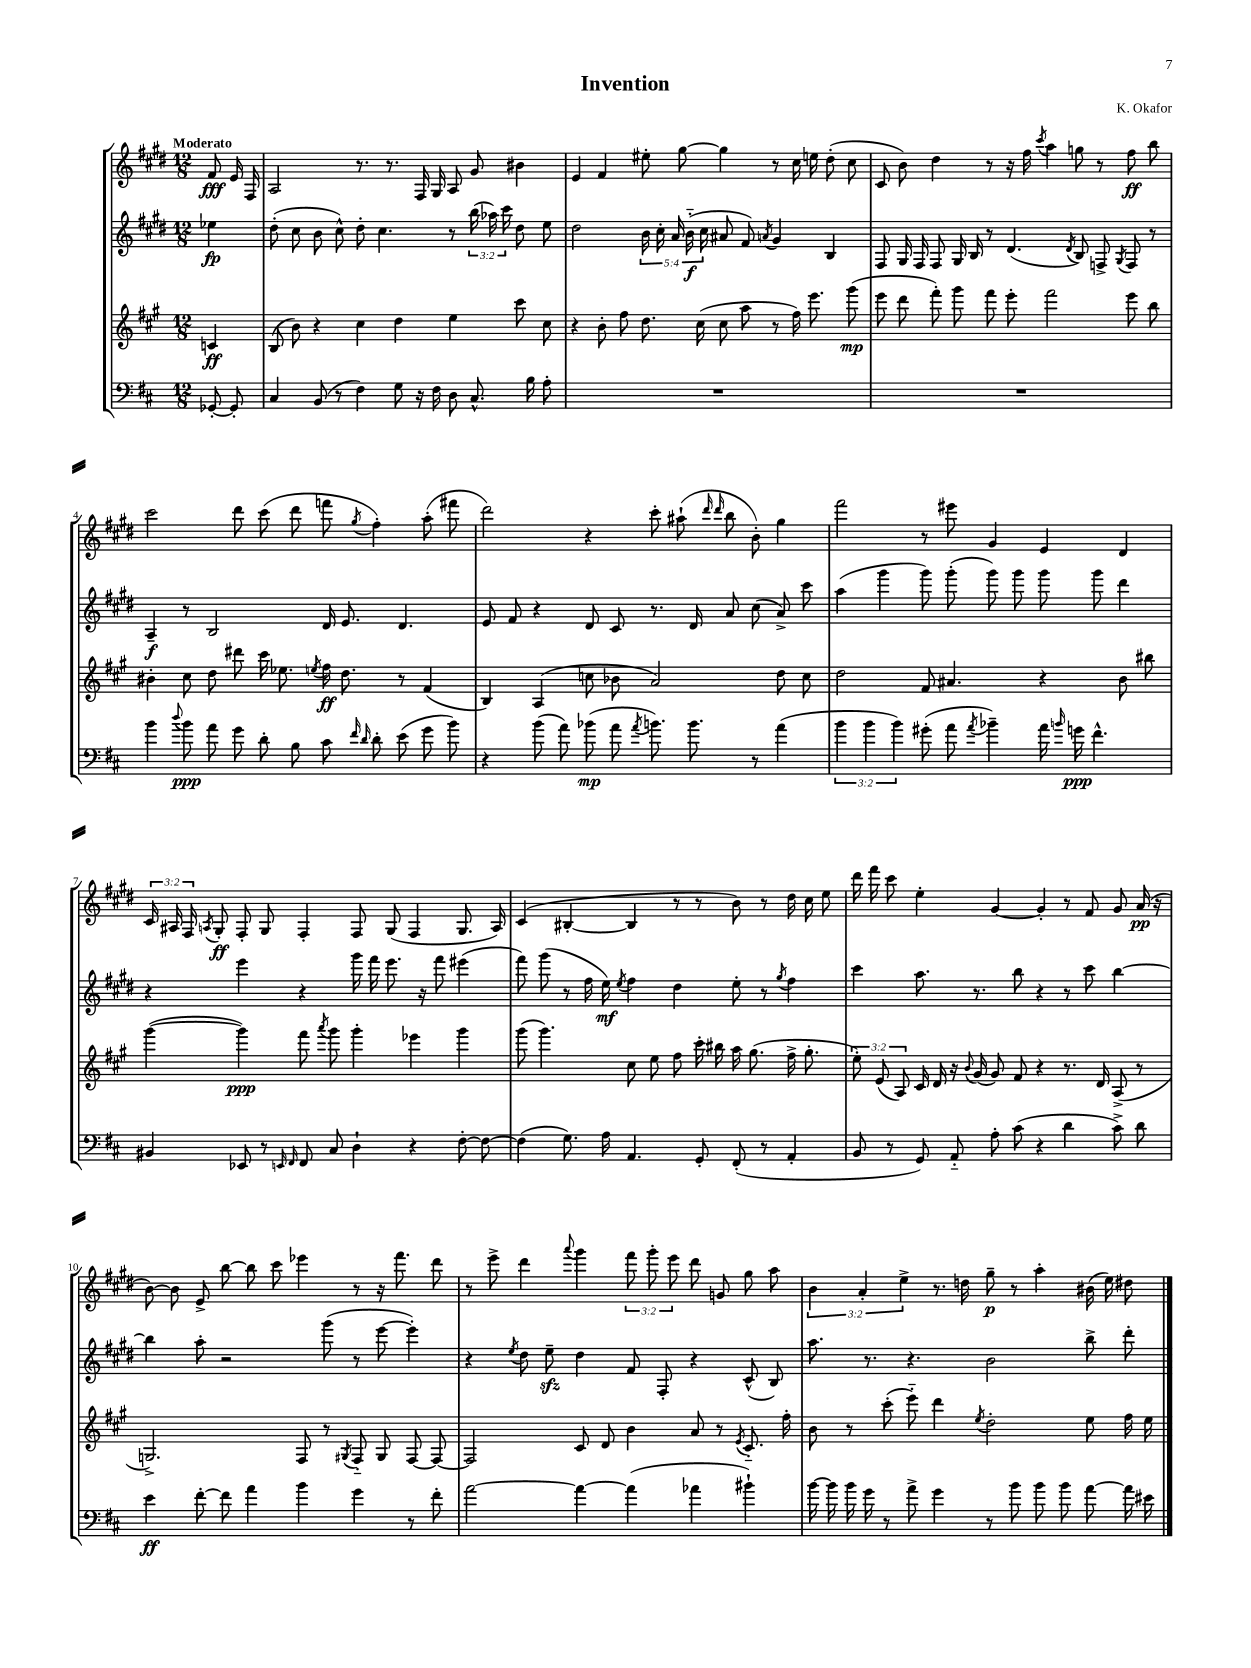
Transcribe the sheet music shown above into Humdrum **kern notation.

**kern	**dynam	**kern	**dynam	**kern	**dynam	**kern	**dynam
*part4	*part4	*part3	*part3	*part2	*part2	*part1	*part1
*staff4	*staff4	*staff3	*staff3	*staff2	*staff2	*staff1	*staff1
*clefF4	*	*clefG2	*	*clefG2	*	*clefG2	*
*k[f#c#]	*	*k[f#c#g#]	*	*k[f#c#g#d#]	*	*k[f#c#g#d#]	*
*M12/8	*	*M12/8	*	*M12/8	*	*M12/8	*
=	=	=	=	=	=	=	=
!	!	!	!	!	!	!LO:TX:a:B:t=Moderato	!
[8GG-X'/	.	4cn/	ff	4ee-X\	fp	8f#/	fff
8GG-'/]	.	.	.	.	.	16e/	.
.	.	.	.	.	.	16F#/	.
=1	=1	=1	=1	=1	=1	=1	=1
4C#/	.	(8B/	.	(8dd#'\	.	2A/	.
.	.	8b\)	.	8cc#\	.	.	.
(8BB/	.	4r	.	8b\	.	.	.
8r	.	.	.	8cc#^^\)	.	.	.
4F#\)	.	4cc#\	.	8dd#'\	.	8.r	.
.	.	.	.	4.cc#\	.	.	.
.	.	.	.	.	.	8.r	.
8G\	.	4dd\	.	.	.	.	.
16r	.	.	.	.	.	16F#/	.
16F#\	.	.	.	.	.	16G#/	.
8D\	.	4ee\	.	8r	.	8A/	.
8.C#^^/	.	.	.	(24bb\	.	8g#/	.
.	.	.	.	24aa-X\)	.	.	.
.	.	.	.	24ccc#\	.	.	.
.	.	8ccc#\	.	8dd#\	.	4b#X\	.
16B\	.	.	.	.	.	.	.
8A'\	.	8cc#\	.	8ee\	.	.	.
=2	=2	=2	=2	=2	=2	=2	=2
1.r	.	4r	.	2dd#\	.	4e/	.
.	.	8b'\	.	.	.	4f#/	.
.	.	8ff#\	.	.	.	.	.
.	.	8.dd\	.	20b\	.	8ee#X'\	.
.	.	.	.	20cc#'\	.	.	.
.	.	.	.	20a/	.	.	.
.	.	.	.	.	.	[8gg#\	.
.	.	.	.	(20b\	f	.	.
.	.	(16cc#\	.	.	.	.	.
.	.	.	.	20cc#\	.	.	.
.	.	8cc#\	.	8a#X/	.	4gg#\]	.
.	.	8aa\	.	8f#/)	.	.	.
.	.	.	.	8qan/	.	.	.
.	.	8r	.	4g#/	.	8r	.
.	.	16ff#\)	.	.	.	16cc#\	.
.	.	8.eee\	.	.	.	16een\	.
.	.	.	.	4B/	.	(8dd#'\	.
.	.	(8ggg#\	mp	.	.	8cc#\	.
=3	=3	=3	=3	=3	=3	=3	=3
1.r	.	8eee\	.	8F#/	.	8c#/	.
.	.	8ddd\	.	16G#/	.	8b\)	.
.	.	.	.	16F#/	.	.	.
.	.	8fff#'\)	.	8F#/	.	4dd#\	.
.	.	8ggg#\	.	16G#/	.	.	.
.	.	.	.	16B/	.	.	.
.	.	8fff#\	.	8r	.	8r	.
.	.	8eee'\	.	(4.d#/	.	16r	.
.	.	.	.	.	.	16ff#\	.
.	.	.	.	.	.	8qccc#/	.
.	.	2fff#\	.	.	.	4aa\	.
.	.	.	.	8qd#/	.	.	.
.	.	.	.	8B/)	.	8ggn\	.
.	.	.	.	8Fn^/	.	8r	.
.	.	.	.	8qG#/	.	.	.
.	.	8eee\	.	8F/	.	8ff#\	ff
.	.	8bb\	.	8r	.	8bb\	.
!!LO:LB:g=z
=4	=4	=4	=4	=4	=4	=4	=4
4b\	.	4b#X'\	.	4A~/	f	2ccc#\	.
8qqdd/	.	.	.	.	.	.	.
8b\	ppp	8cc#\	.	8r	.	.	.
8a\	.	8dd\	.	2B/	.	.	.
8g\	.	8ddd#X\	.	.	.	8ddd#\	.
8d'\	.	16ccc#\	.	.	.	(8ccc#\	.
.	.	8.ee-X\	.	.	.	.	.
8B\	.	.	.	.	.	8ddd#\	.
.	.	8qeen/	.	.	.	.	.
8c#\	.	16ff#\	ff	16d#/	.	8fffn\	.
.	.	8.dd\	.	8.e/	.	.	.
16qqf#/	.	.	.	.	.	.	.
16qqd/	.	.	.	.	.	8qgg#/	.
8d'\	.	.	.	.	.	4ff#'\)	.
(8e\	.	8r	.	4.d#/	.	.	.
8g\	.	(4f#/	.	.	.	(8aa'\	.
8b\)	.	.	.	.	.	8fff#X\	.
=5	=5	=5	=5	=5	=5	=5	=5
4r	.	4B/)	.	8e/	.	2ddd#\)	.
.	.	.	.	8f#/	.	.	.
(8b\	.	(4A/	.	4r	.	.	.
8a\)	.	.	.	.	.	.	.
(8b-X\	mp	8ccn\	.	8d#/	.	4r	.
8a\	.	8b-X\	.	8c#/	.	.	.
8qa/	.	.	.	.	.	.	.
8.bn\)	.	2a/)	.	8.r	.	8ccc#'\	.
.	.	.	.	.	.	(8aa#X`\	.
8.b\	.	.	.	16d#/	.	.	.
.	.	.	.	.	.	16qqddd#/	.
.	.	.	.	.	.	16qqddd#/	.
.	.	.	.	8a/	.	8bb\	.
8r	.	.	.	(8cc#\	.	8b'\)	.
(4a\	.	8dd\	.	8a^/)	.	4gg#\	.
.	.	8cc\	.	8ccc#\	.	.	.
=6	=6	=6	=6	=6	=6	=6	=6
6b\	.	2dd\	.	(4aa\	.	2fff#\	.
6b\	.	.	.	.	.	.	.
.	.	.	.	4ggg#\	.	.	.
6b\)	.	.	.	.	.	.	.
(8g#X'\	.	8f#/	.	8ggg#\)	.	8r	.
8a\	.	4.a#X/	.	(8ggg#'\	.	8eee#X\	.
8qa/	.	.	.	.	.	.	.
4b-X~\)	.	.	.	8ggg#\)	.	4g#/	.
.	.	.	.	8ggg#\	.	.	.
16a\	.	4r	.	8ggg#\	.	4e/	.
16qqbn/	.	.	.	.	.	.	.
16gn\	ppp	.	.	.	.	.	.
4.f#^^\	.	.	.	8ggg#\	.	.	.
.	.	8b\	.	4ddd#\	.	4d#/	.
.	.	8bb#X\	.	.	.	.	.
!!LO:LB:g=z
=7	=7	=7	=7	=7	=7	=7	=7
4BB#X/	.	([4ggg#\	.	4r	.	24c#/	.
.	.	.	.	.	.	24A#X/	.
.	.	.	.	.	.	24F#/	.
.	.	.	.	.	.	8qAn/	.
.	.	.	.	.	.	8G#'/	ff
8EE-X/	.	4ggg#\])	ppp	4eee\	.	8F#'/	.
8r	.	.	.	.	.	8G#/	.
16qqEEn/	.	.	.	.	.	.	.
16qqFF#/	.	.	.	.	.	.	.
8FF#/	.	8fff#\	.	4r	.	4F#'/	.
.	.	8qaaa/	.	.	.	.	.
8C#/	.	8ggg#\	.	.	.	.	.
4D`\	.	4ggg#'\	.	16ggg#\	.	8F#/	.
.	.	.	.	16fff#\	.	.	.
.	.	.	.	8.eee\	.	(8G#/	.
4r	.	4eee-X\	.	.	.	4F#/	.
.	.	.	.	16r	.	.	.
.	.	.	.	8fff#\	.	.	.
[8F#'\	.	4ggg#\	.	(4eee#X\	.	8.G#/	.
8F#\_	.	.	.	.	.	.	.
.	.	.	.	.	.	16A/)	.
=8	=8	=8	=8	=8	=8	=8	=8
(4F#\]	.	(8ggg#\	.	8fff#\)	.	(4c#/	.
.	.	4.ggg#\)	.	(8ggg#\	.	.	.
8.G\)	.	.	.	8r	.	[4B#X'/	.
.	.	.	.	16ff#\	.	.	.
16A\	.	.	.	16ee\)	mf	.	.
.	.	.	.	8qee/	.	.	.
4.AA/	.	8cc#\	.	4ff#\	.	4B#/]	.
.	.	8ee\	.	.	.	.	.
.	.	8ff#\	.	4dd#\	.	8r	.
8GG'/	.	16ccc#'\	.	.	.	8r	.
.	.	16bb#X\	.	.	.	.	.
(8FF#'/	.	16aa\	.	8ee'\	.	8b\)	.
.	.	(8.gg#\	.	.	.	.	.
8r	.	.	.	8r	.	8r	.
.	.	.	.	8qgg#/	.	.	.
4AA'/	.	16ff#^\	.	4ff#\	.	16dd#\	.
.	.	8.gg#'\	.	.	.	16cc#\	.
.	.	.	.	.	.	8ee\	.
=9	=9	=9	=9	=9	=9	=9	=9
8BB/	.	12ee'\)	.	4ccc#\	.	16ddd#\	.
.	.	.	.	.	.	16fff#\	.
.	.	(12e/	.	.	.	.	.
8r	.	.	.	.	.	8ccc#\	.
.	.	12A/)	.	.	.	.	.
8GG/)	.	16c#/	.	8.aa\	.	4ee'\	.
.	.	16d/	.	.	.	.	.
8AA/	.	16r	.	.	.	.	.
.	.	8qqb/	.	.	.	.	.
.	.	(16g#/	.	8.r	.	.	.
8A'\	.	8g#/)	.	.	.	[4g#/	.
(8c#\	.	8f#/	.	8bb\	.	.	.
4r	.	4r	.	4r	.	4g#'/]	.
4d\	.	8.r	.	8r	.	8r	.
.	.	.	.	8ccc#\	.	8f#/	.
.	.	16d/	.	.	.	.	.
8c#^\)	.	(8A^/	.	[4bb\	.	8g#/	.
8d\	.	8r	.	.	.	(16a/	pp
.	.	.	.	.	.	16r	.
!!LO:LB:g=z
=10	=10	=10	=10	=10	=10	=10	=10
4e\	ff	2.Gn^/)	.	4bb\]	.	[8b\)	.
.	.	.	.	.	.	8b\]	.
[8f#'\	.	.	.	8aa'\	.	8e^/	.
8f#\]	.	.	.	2r	.	[8bb\	.
4a\	.	.	.	.	.	8bb\]	.
.	.	.	.	.	.	8ccc#\	.
4b\	.	8F#/	.	.	.	4eee-X\	.
.	.	8r	.	(8ggg#\	.	.	.
.	.	8qG#X/	.	.	.	.	.
4g\	.	8F#/	.	8r	.	8r	.
.	.	8G#/	.	[8eee\	.	16r	.
.	.	.	.	.	.	8.fff#\	.
8r	.	[8F#/	.	4eee'\])	.	.	.
8f#'\	.	8F#/_	.	.	.	8ddd#\	.
=11	=11	=11	=11	=11	=11	=11	=11
[2a\	.	2F#/]	.	4r	.	8r	.
.	.	.	.	.	.	8eee^\	.
.	.	.	.	8qee/	.	.	.
.	.	.	.	8dd#\	.	4ddd#\	.
.	.	.	.	8eezz~\	.	.	.
.	.	.	.	.	.	8qqaaa/	.
4a\_	.	8c#/	.	4dd#\	.	4ggg#\	.
.	.	8d/	.	.	.	.	.
(4a\]	.	4b\	.	8f#/	.	12fff#\	.
.	.	.	.	.	.	12ggg#'\	.
.	.	.	.	8F#'/	.	.	.
.	.	.	.	.	.	12eee\	.
4a-X\	.	8a/	.	4r	.	8ddd#\	.
.	.	8r	.	.	.	8gn/	.
.	.	8qe/	.	.	.	.	.
4b#X`\)	.	8.c#/	.	(8c#^^/	.	8gg#\	.
.	.	.	.	8B/)	.	8aa\	.
.	.	16ff#'\	.	.	.	.	.
=12	=12	=12	=12	=12	=12	=12	=12
[16b\	.	8b\	.	8.aa\	.	6b\	.
16b\]	.	.	.	.	.	.	.
16b\	.	8r	.	.	.	.	.
.	.	.	.	.	.	6a'/	.
16g\	.	.	.	8.r	.	.	.
8r	.	(8ccc#'\	.	.	.	.	.
.	.	.	.	.	.	6ee^\	.
8a^\	.	8eee\)	.	4.r	.	.	.
4g\	.	4ddd\	.	.	.	8.r	.
.	.	.	.	.	.	16ddn\	.
.	.	8qee/	.	.	.	.	.
8r	.	2dd'\	.	2b\	.	8gg#~\	p
8b\	.	.	.	.	.	8r	.
8b\	.	.	.	.	.	4aa'\	.
8b\	.	.	.	.	.	.	.
[8a\	.	8ee\	.	8bb^\	.	(16b#X\	.
.	.	.	.	.	.	16ee\)	.
16a\]	.	16ff#\	.	8ddd#'\	.	8dd#X\	.
16e#X\	.	16ee\	.	.	.	.	.
==	==	==	==	==	==	==	==
*-	*-	*-	*-	*-	*-	*-	*-
